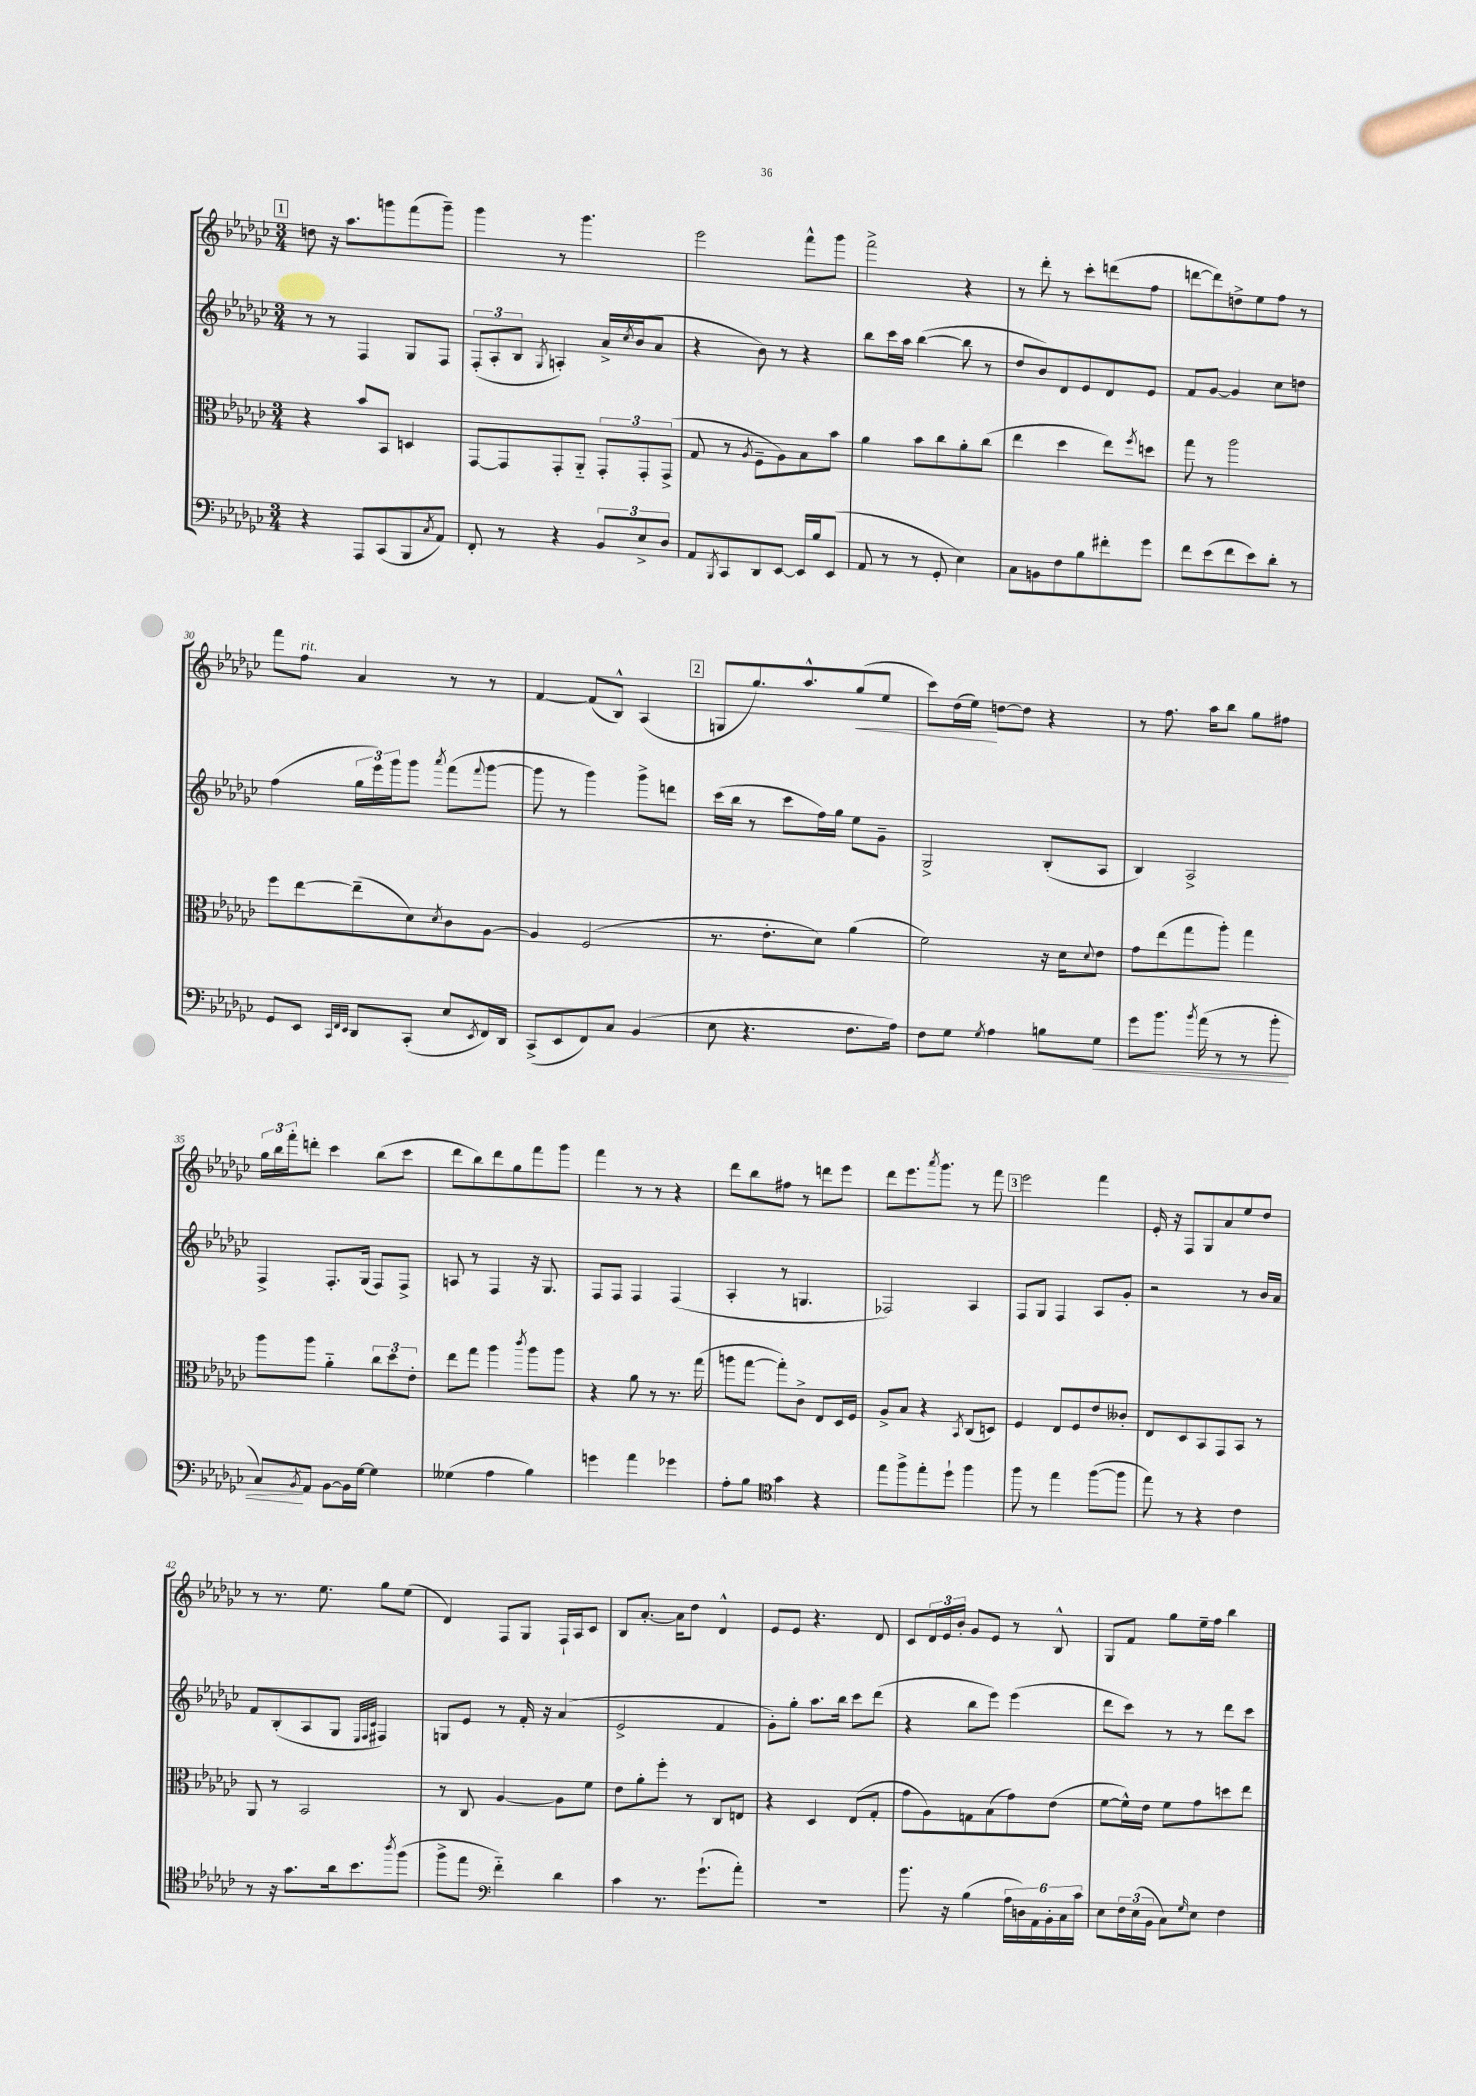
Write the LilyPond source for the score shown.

<<
\new StaffGroup <<
\new Staff = "s0" {
    \clef treble \key ges \major \numericTimeSignature \time 3/4
    \mark \markup { \box "1" } d''8 r16 aes''8. g'''8 f'''8( g'''8--) |
    ges'''4 r8 ges'''4. |
    ees'''2 f'''8-^ ges'''8 |
    f'''2-> r4 |
    r8 des'''8-. r8 ces'''8-. d'''8( f''8 |
    d'''8~ d'''8) d''8-> ees''8 f''8 r8 |
    f'''8 f''8^\markup { \italic "rit." } aes'4 r8 r8 |
    f'4~ f'8( bes8-^) aes4( |
    \mark \markup { \box "2" } g8 ges''8.) aes''8.-^ ges''8\<( ees''8 |
    ces'''8) des''16( ees''16\!) d''8~ d''8 r4 |
    r8 f''8. aes''16 bes''8 ges''8 fis''8 |
    \tuplet 3/2 { ges''16 bes''16 f'''16-. } d'''8-. ces'''4 bes''8( ces'''8 |
    des'''8 bes''8) des'''8 ges''8 f'''8 ges'''8 |
    f'''4 r8 r8 r4 |
    des'''8 bes''8 fis''8 r8 d'''8 ees'''8 |
    des'''8 ees'''8. \acciaccatura { aes'''8 } ges'''8. r8 f'''8 |
    \mark \markup { \box "3" } ees'''2 f'''4 |
    ees'16-. r16 f8 ges8 aes'8 ees''8 des''8 |
    r8 r8. ees''8. ges''8 ees''8( |
    des'4) f8 ges8 f16-! aes16 ces'8 |
    bes8 aes'8.~-. aes'16 des''8 des'4-^ |
    ees'8 ees'8 r4. des'8 |
    ces'8 \tuplet 3/2 { des'16 ees'16 bes'16-. } ges'8 ees'8 r8 bes8-^ |
    ges8 f'8 ges''8 ees''16-- f''16 bes''4 \bar "|." |
}
\new Staff = "s1" {
    \clef treble \key ges \major \numericTimeSignature \time 3/4
    \mark \markup { \box "1" } r8 r8 f4 ges8 f8 |
    \tuplet 3/2 { f8-.( aes8-. bes8 } \acciaccatura { ges8 } a4-.) aes'16-> \acciaccatura { ces''8 } bes'16( aes'8 |
    r4 bes'8) r8 r4 |
    bes''8 ces'''16 aes''16 bes''4~( bes''8 r8 |
    des''8 bes'8) des'8 ees'8 des'8 ees'8 |
    f'8 ges'8~ ges'4 ces''8 d''8 |
    f''4( \tuplet 3/2 { ges''16 ees'''16) ges'''16 } ges'''8 \acciaccatura { aes'''8 } f'''8( \appoggiatura { f'''8 } ges'''8~ |
    ges'''8 r8 ges'''4) ges'''8-> d'''8 |
    \mark \markup { \box "2" } ces'''16( bes''16 r8 ces'''8 f''16) ges''16 ees''8 ges'8-- |
    ges2-> bes8-.( aes8 |
    bes4) aes2-> |
    f4-> f8.-. ges16( f8) f8-> |
    a8 r8 f4 r16 ges8. |
    f8 f8 f4 f4( |
    aes4-. r8 g4. |
    fes2) aes4 |
    \mark \markup { \box "3" } f8 ges8 f4 aes8 ges'8-. |
    r2 r8 bes'16 aes'16 |
    f'8 bes8-.( aes8 ges8 \grace { ees32 f32 ces'32 } fis4) |
    g8 ees'8 r8 f'16-. r16 aes'4( |
    ees'2-> f'4 |
    ges'8-.) ges''8-. aes''8. bes''16 ces'''8 des'''8( |
    r4 bes''8 ees'''8) ees'''4( |
    des'''8 ces'''8) r8 r8 des'''8 ces'''8 \bar "|." |
}
\new Staff = "s2" {
    \clef alto \key ges \major \numericTimeSignature \time 3/4
    \mark \markup { \box "1" } r4 bes'8 bes,8 d4 |
    ges,8~ ges,8 ges,8-. aes,8-_ \tuplet 3/2 { ges,8-. ges,8-. ges,8->( } |
    ges8 r8 \acciaccatura { aes8 } f8-- aes8) bes8 bes'8 |
    aes'4 bes'8 ces''8 aes'8-. ces''8( |
    ees''4 des''4 ees''8) \acciaccatura { f''8 } d''8 |
    ges''8 r8 aes''2 |
    f''8 ees''8~ ees''8--( des'8) \acciaccatura { des'8 } ces'8 aes8~ |
    aes4 f2( |
    \mark \markup { \box "2" } r8. ees'8.-. des'8) aes'4( |
    f'2) r16 des'16 \appoggiatura { des'8 } ees'8 |
    ges'8 ees''8( ges''8 aes''8-.) ges''4 |
    aes''8 aes''8 aes'4-_ \tuplet 3/2 { ces''8 des''8 ees'8-. } |
    ees''8 ges''8 aes''4 \acciaccatura { ces'''8 } aes''8 aes''8 |
    r4 aes'8 r8 r8. ges''16( |
    a''8 ges''8~ ges''8-.) ces'8-> ees8 des16 f16 |
    aes8-> bes8 r4 \acciaccatura { bes,8 } ces8( d8) |
    \mark \markup { \box "3" } f4 ees8 f8 ees'8 ceses'8-. |
    ees8 des8 bes,8 ges,8 bes,8 r8 |
    aes,8 r8 bes,2 |
    r8 ces8 aes4~ aes8 f'8 |
    ees'8 aes'8-. f''8-. r8 ces8 e8 |
    r4 des4 ees8( ges8-. |
    ges'8 aes8) g8 bes8( ges'8) ees'8( |
    f'8~ f'16-^) ees'16 f'8 ges'8 d''8 ees''8 \bar "|." |
}
\new Staff = "s3" {
    \clef bass \key ges \major \numericTimeSignature \time 3/4
    \mark \markup { \box "1" } r4 aes,,8 ces,8( bes,,8 \acciaccatura { ces8 } aes,8) |
    f,8-. r8 r4 \tuplet 3/2 { bes,8 ees8-> des8 } |
    aes,8 \acciaccatura { bes,,8 } ces,8 des,8 ees,8~ ees,16 bes16 ees,8( |
    aes,8 r8 r8 ges,8-. ees4) |
    ces8 b,8 f8 bes8 fis'8-. ges'8 |
    f'8 ees'8( f'8 ees'8) des'8-. r8 |
    ges,8 ees,8 \grace { ces,32 f,32 ees,32 } des,8 ces,8-.( ees8 \acciaccatura { ees,8 } f,16) des,16 |
    ces,8->( ees,8 f,8) ces8 bes,4( |
    \mark \markup { \box "2" } ees8 r4. f8. aes16) |
    f8 ges8 \acciaccatura { ges8 } aes4 b8 ges8\< |
    ges'8 bes'8. \acciaccatura { bes'8 } aes'16( r8 r8 bes'8-. |
    ces8\!) \acciaccatura { bes,8 } aes,8 bes,8~ bes,16 ges16~ ges4 |
    geses4( aes4 bes4) |
    g'4 aes'4 ges'4 |
    aes8-. bes8 \clef tenor ges'4 r4 |
    ees''8 f''8-> ees''8-. des''8-! f''4 |
    \mark \markup { \box "3" } f''8 r8 ees''4 f''8~( f''8 |
    ees''8) r8 r4 ces'4 |
    r8 r16 ges'8. aes'16 bes'8. \acciaccatura { aes''8 } f''8( |
    f''8-> ees''8 \clef bass f'4-_) des'4 |
    ces'4 r8. ges'8.-!( aes'8-.) |
    R2. |
    bes'8. r16 bes4( \tuplet 6/4 { aes16 d16) aes,16 bes,16-. ces16 ces'16 } |
    ees8 \tuplet 3/2 { f16 ees16( bes,16 } ces8) \grace { ges16 } ees8 f4 \bar "|." |
}
>>
>>
\layout { \context { \Score currentBarNumber = #24 } }
